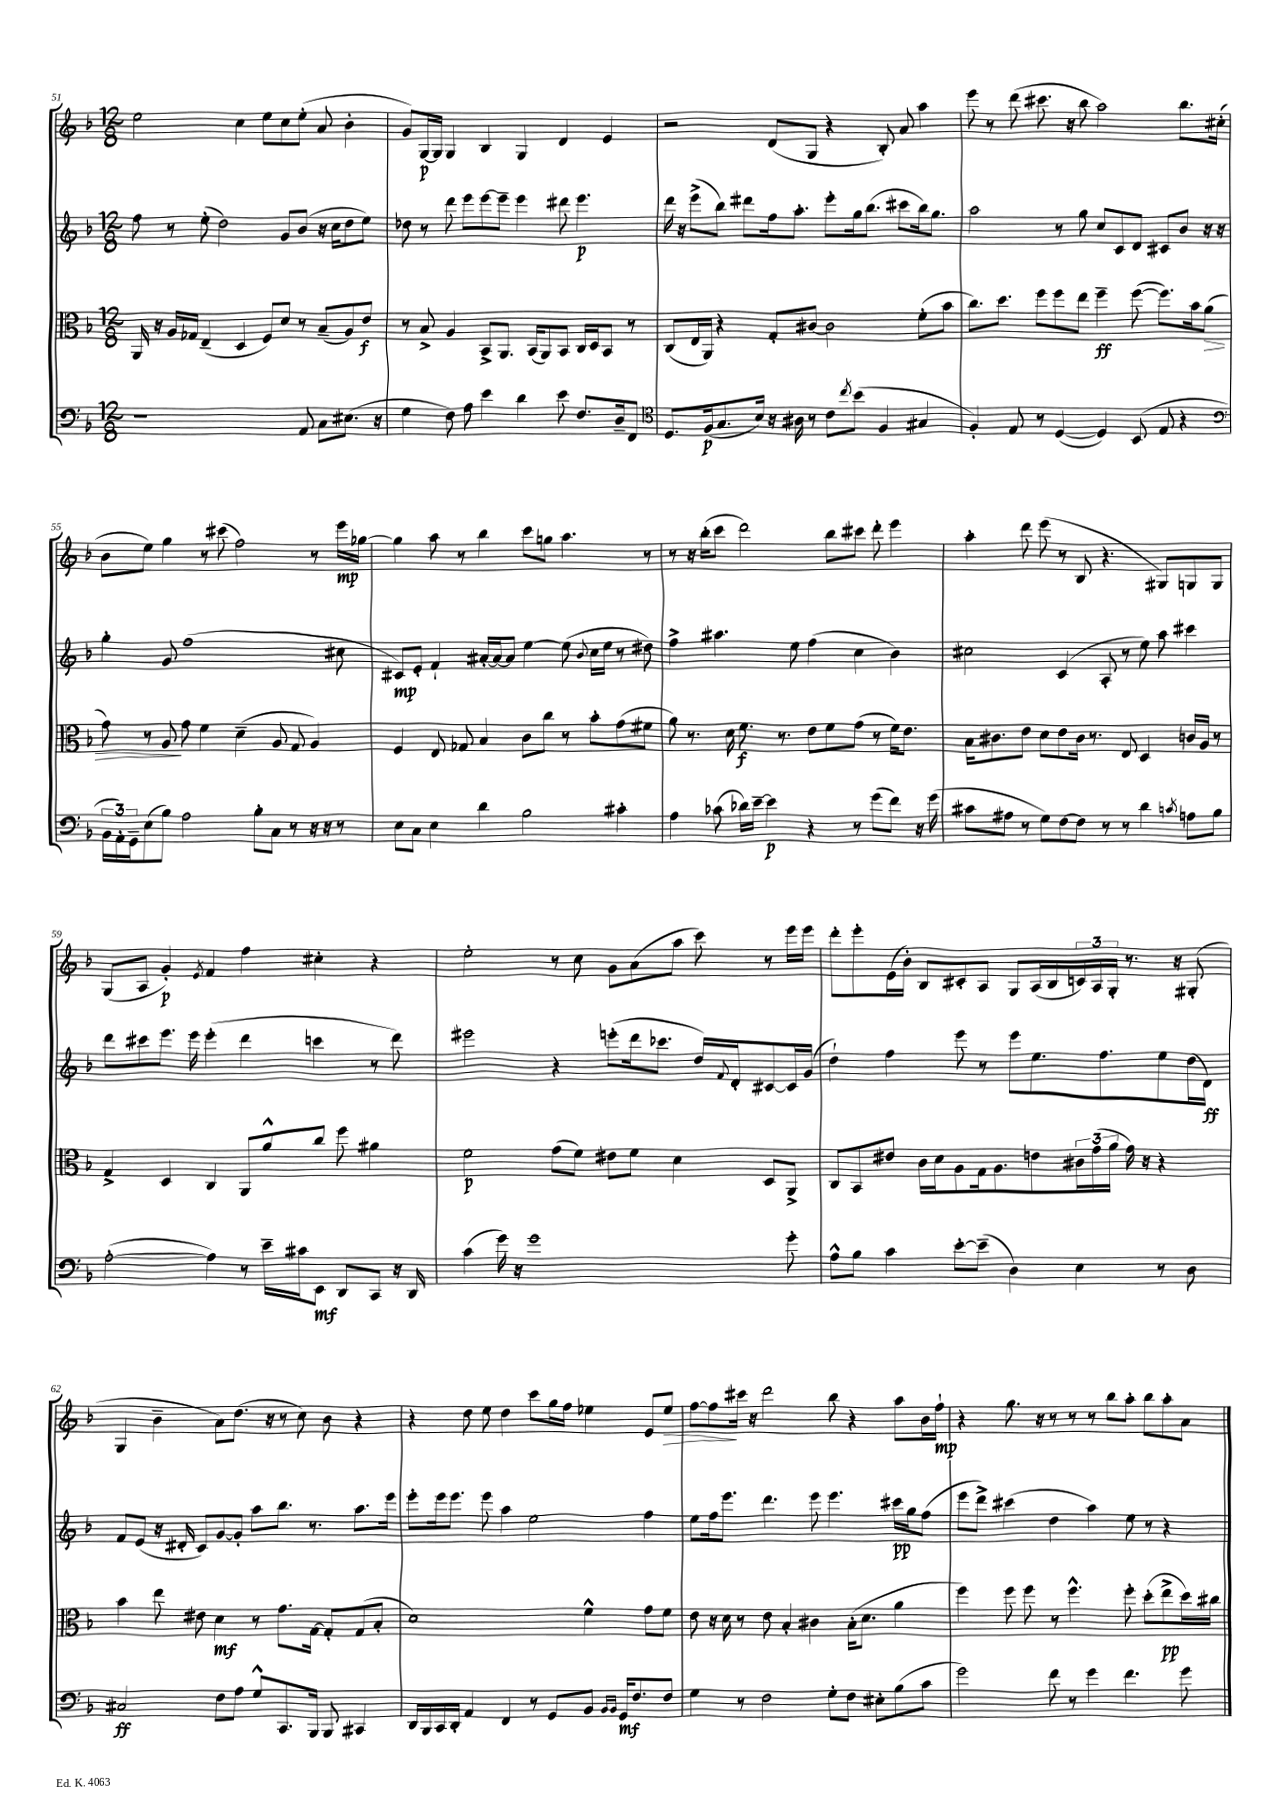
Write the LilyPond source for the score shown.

<<
\new StaffGroup <<
\new Staff = "s0" {
    \clef treble \key f \major \numericTimeSignature \time 12/8
    e''2 c''4 e''8 c''8 e''8-.( a'8 bes'4-. |
    g'8) g16~\p g16 g4 bes4 g4 d'4 e'4 |
    r2 d'8( g8 r4 bes8-.) a'8 a''4 |
    e'''8 r8 d'''8( cis'''8. r16 bes''8 a''2) bes''8. cis''16-.( |
    bes'8 e''8) g''4 r8 cis'''8( f''2) r8 e'''16\mp ges''16~ |
    ges''4 a''8 r8 bes''4 c'''8 g''8 a''4. r8 |
    r8 r16 bes''16-.( c'''8 d'''2) bes''8 cis'''8 d'''8-. e'''4 |
    a''4-. d'''8 e'''8( r8 bes8 r4. gis8) g8 g8 |
    g8( a8 g'4-.\p) \acciaccatura { e'8 } f'4 f''4 cis''4-. r4 |
    e''2-. r8 c''8 g'8 a'8( a''8 c'''8) r8 e'''16 e'''16 |
    d'''8-. e'''8-. e'16( bes'16-.) bes8 cis'8-. a8 g8 a16( bes16 \tuplet 3/2 { c'16) a16 g16-. } r8. r16 gis8-.( |
    g4 bes'4-- a'8) d''8.( r16 r8 c''8) bes'8 r4 |
    r4 d''8 e''8 d''4 c'''8 g''16 f''16 ees''4 e'8 ees''8\> |
    f''8~ f''8\! cis'''16 r16 d'''2 bes''8 r4 a''8 bes'16 f''16-!\mp |
    r4 g''8. r16 r8 r8 r8 bes''8 a''8-. bes''8 a''8-. a'8 \bar "|." |
}
\new Staff = "s1" {
    \clef treble \key f \major \numericTimeSignature \time 12/8
    f''8 r8 e''8-.( d''2) g'8 bes'8( r16 c''16 d''8 e''8) |
    des''8 r8 d'''8 e'''8 e'''8~ e'''8-- e'''4 dis'''8 e'''4.\p |
    d'''16 r16 e'''8->( bes''8) dis'''8 f''16 a''8.-. e'''8-. g''16 bes''8.( cis'''8 bes''16) g''8. |
    a''2 r8 g''8 c''8 c'8 d'8 cis'8 bes'8 r16 r16 |
    g''4-. g'8 f''1( cis''8 |
    cis'8\mp) e'8-. f'4-! ais'16~-. ais'16~ ais'8 e''4~ e''8( \appoggiatura { bes'8 } c''16 e''16 r8 dis''8) |
    f''4-> ais''4. e''8 f''4( c''4 bes'4) |
    cis''2 c'4( a8-. r8 e''8) a''8 cis'''4 |
    d'''8 cis'''8 e'''8. e'''16 e'''4-.( d'''4 c'''4 r8 d'''8) |
    eis'''2 r4 e'''8-.( d'''16 ces'''8. d''16) \appoggiatura { f'8 } d'16-. cis'8~ cis'16 g'16( |
    d''4-!) f''4 e'''8 r8 e'''8 e''8. f''8. e''8 d''16( d'16\ff) |
    f'8 e'8( r16 dis'16-. c'8) g'8~ g'8-. a''8 bes''8. r8. a''8. e'''16 |
    e'''8-. e'''16 e'''8. e'''8 a''4 e''2 f''4 |
    e''8 f''16 e'''8. d'''4. e'''8 e'''4. cis'''16\pp g''16 f''8( |
    e'''8 d'''8->) cis'''4( d''4 a''4) e''8 r8 r4 \bar "|." |
}
\new Staff = "s2" {
    \clef alto \key f \major \numericTimeSignature \time 12/8
    a,16 r16 a16 ges16 e4--( d4 f8) d'8 r8 bes8--( a8) e'8\f |
    r8 bes8-> a4 bes,8-> a,8. bes,16( a,8) bes,8 c16 d16 bes,8 r8 |
    c8( e16 a,16) r4 g8-. cis'8~ cis'2 f'8-.( bes'8 |
    c''8.) d''8. f''8 f''8 e''8 f''4--\ff f''8~( f''8.) bes'16 a'8\>( |
    g'8) r8 a8\! g'8 f'4 d'4--( a8 g8 a4) |
    f4 e8 ges8 bes4 c'8 c''8 r8 bes'8-. g'8( fis'8 |
    a'8) r8. d'16 f'8.\f r8. e'8 f'8 g'8( r8 f'16) e'8. |
    bes16 cis'8. e'8 d'8 e'8 cis'16 r8. e8 d4 c'16 a16 r8 |
    g4-> d4 c4 a,8 a'8-^ c''8 f''8 ais'4 |
    f'2\p g'8( f'8) eis'8 f'8 d'4 d8 a,8-> |
    c8 bes,8 eis'8 c'16 d'16 a8 g16 a8. e'8 \tuplet 3/2 { cis'16 g'16( a'16 } g'16) r16 r4 |
    bes'4 e''8 eis'8 d'4\mf r8 g'8. g16~ g8-. g8( bes8-. |
    d'1) f'4-^ g'8 f'8 |
    e'8 r16 d'16 r8 e'8 bes4-. cis'4 bes16-.( d'8. a'4 |
    f''4) f''8 f''8 r8 f''4.-^ f''8-. d''8-.( e''8->\pp d''16) cis''16 \bar "|." |
}
\new Staff = "s3" {
    \clef bass \key f \major \numericTimeSignature \time 12/8
    r1 a,8 c8 eis8.( r16 |
    g4 f8) a8 e'4 d'4 e'8 f8. d16-- f,8 |
    \clef tenor d8. f16\p( g8. bes16) r16 ais16 r8 c'8 \acciaccatura { c''8 } bes'8( f4 gis4 |
    f4-.) e8 r8 d4~( d4) bes,8( e8 r4 |
    \clef bass \tuplet 3/2 { bes,16 a,16-.) g,16-- } e8( bes8) a2 bes8-. c8 r8 r16 r16 r8 |
    e8 c8 e4 d'4 bes2 cis'4-. |
    a4 ces'8( des'16) e'16~-- e'4\p r4 r8 g'8( f'8) r16 g'16( |
    cis'8 ais8 r8 g8) f8~ f8 r8 r8 d'4 \acciaccatura { c'8 } a8 bes8 |
    a2~-.( a4) r8 e'16-- cis'16 e,8\mf d,8 c,8 r16 d,16 |
    c'4( g'16) r16 g'1 g'8-. |
    a8-^ bes8 c'4 e'8~-. e'8--( d4) e4 r8 d8 |
    cis2\ff f8 a8 g8-^ c,8. bes,,16 bes,,8 cis,4 |
    d,16 bes,,16 c,16 d,16-. a,4 f,4 r8 g,8 bes,8 \grace { bes,16 bes,16 } g,16\mf f8. f8 |
    g4 r8 f2 g8-. f8 eis8-. bes8( c'8 |
    g'2) f'8 r8 g'4 f'4. g'8 \bar "|." |
}
>>
>>
\layout { \context { \Score currentBarNumber = #51 } }
